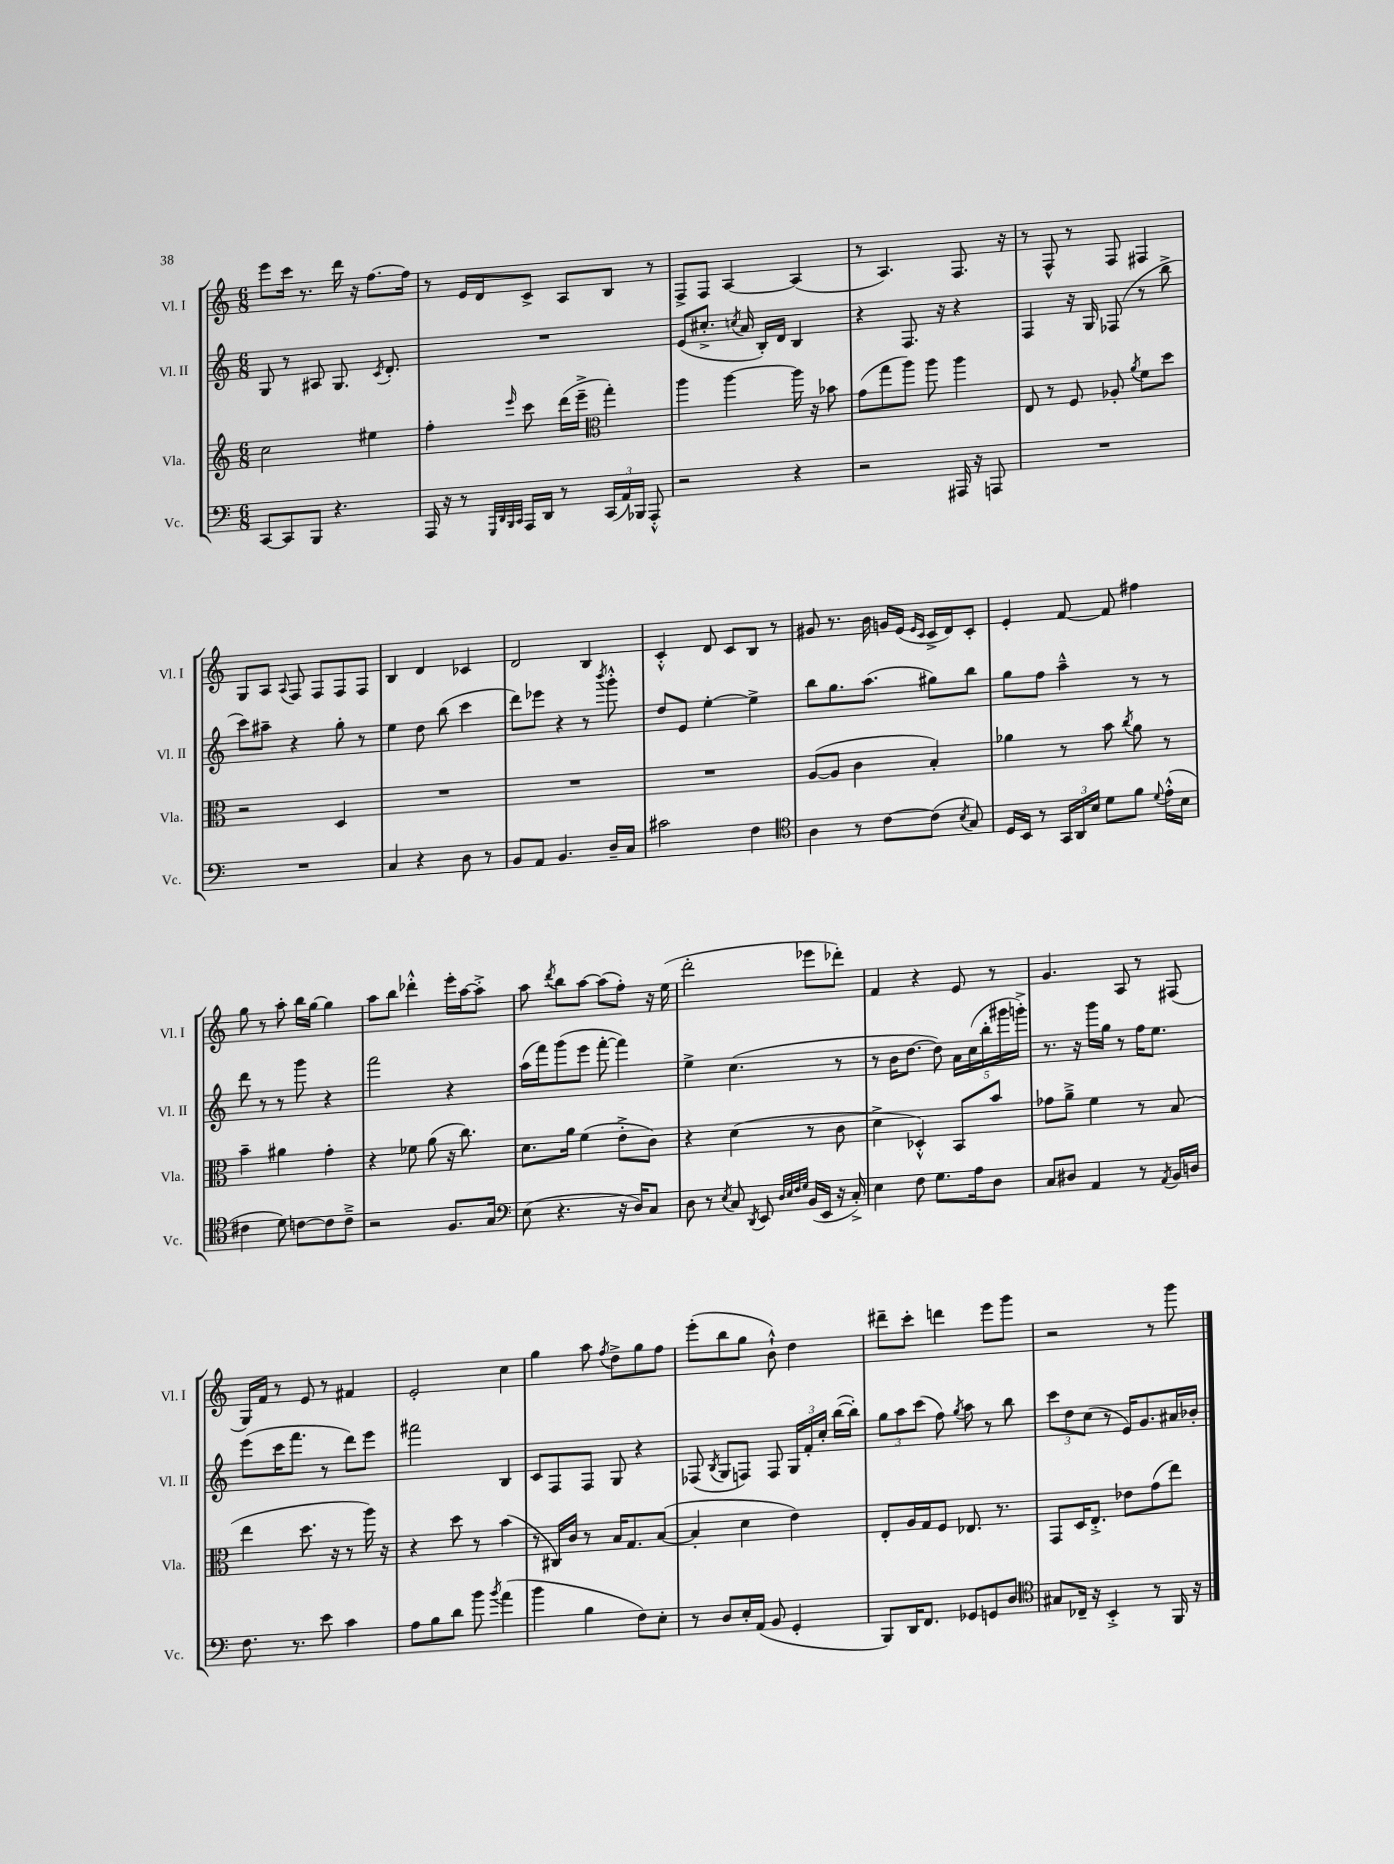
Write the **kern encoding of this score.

**kern	**kern	**kern	**kern
*staff4	*staff3	*staff2	*staff1
*clefF4	*clefG2	*clefG2	*clefG2
*k[]	*k[]	*k[]	*k[]
*M6/8	*M6/8	*M6/8	*M6/8
[8CC/L	2cc\	8G/	8eee\L
8CC/]	.	8r	16ccc\Jk
.	.	.	8.r
8BBB/J	.	8A#/	.
4.r	.	8.G/	16ddd\
.	.	.	16r
.	4ee#\	.	[8.ff\L
.	.	8qc/	.
.	.	8.d'/	.
.	.	.	16ff\]Jk
=	=	=	=
16AAA/	4ff'\	2.r	8r
16r	.	.	.
8r	.	.	16e/LL
.	.	.	16d/J
32qqGGG/LLL	.	.	.
32qqDD/	.	.	.
32qqBBB/	.	.	.
32qqCC/JJJ	16qqeee/	.	.
16AAA/LL	8ccc\	.	8c^/J
16DD/JJ	.	.	.
8r	(16ddd\LL	.	8A/L
.	16eee~^\JJ	.	.
*	*clefC3	*	*
(24CC/LL	4gg'\)	.	8B/J
24AA/)	.	.	.
24BBB-/JJ	.	.	.
8AAA'^^/	.	.	8r
=	=	=	=
2r	4aa\	(8e/L	8F^/L
.	.	8.cc#'^/J	8F/J
.	[4aa\	.	[4A/
.	.	8qcc/	.
.	.	16a/	.
.	.	16B'/LL)	.
.	.	16d/JJ	.
4r	16aa\]	4B/	(4A/]
.	16r	.	.
.	8b-\	.	.
=	=	=	=
2r	(8g\L	4r	8r
.	8gg\	.	4.A/)
.	8aa\J)	8.F/	.
.	8aa\	.	.
.	.	16r	.
16AAA#/	4aa\	4r	8.F/
16r	.	.	.
8AAA/	.	.	.
.	.	.	16r
=	=	=	=
2.r	8E/	4F/	8r
.	8r	.	8F^^/
.	8F/	16r	8r
.	.	16G/	.
.	8A-'/	(8F-/	8F/
.	8qa/	.	.
.	8f\L	8r	4F#/
.	8dd\J	8bb^\	.
=	=	=	=
2.r	2r	8ccc\L)	8G/L
.	.	8aa#~\J	8A/J
.	.	.	8qqA/
.	.	4r	8F/
.	.	.	8F/L
.	4D/	8gg'\	8F/
.	.	8r	8F/J
=	=	=	=
4C/	2.r	4ee\	4B/
4r	.	8dd\	4d/
.	.	(8bb\	.
8D\	.	4ccc\	4c-/
8r	.	.	.
=	=	=	=
8BB/L	2.r	8ddd\L)	2d/
8AA/J	.	8eee-\J	.
4.BB/	.	4r	.
.	.	8r	4B/
.	.	8qbbb/	.
16D~/LL	.	8ggg'^^\	.
16C/JJ	.	.	.
=	=	=	=
2c#\	2.r	8dd/L	4c'^^/
.	.	8e/J	.
.	.	[4ee'\	8d/
.	.	.	8c/L
4F\	.	4ee^\]	8B/J
.	.	.	8r
=	=	=	=
*clefC4	*	*	*
4A\	([8A/L	8bb\L	8g#/
.	8A/]J	8.gg\	8.r
8r	4c\	.	.
.	.	(8.aa\J	16b\
[8c\L	.	.	16g/LL
.	.	.	(16e/JJ
.	.	.	16qqe/LL
.	.	.	16qqc/JJ
(8c\]J	4B'/)	8gg#\L)	16c^/LL
.	.	.	16d/J)
8qB/	.	.	.
8G/)	.	8bb\J	8c'/J
=	=	=	=
16D/LL	4a-\	8gg\L	4e'/
16BB/JJ	.	.	.
8r	.	8ff\J	.
24GG/LL	8r	4aa~^^\	[8f/
24AA/	.	.	.
24B/JJ	.	.	.
8d\L	8b\	.	8f/]
.	8qcc/	.	.
8f\J	8a-\	8r	4ff#\
8qqd/	.	.	.
(16e'^^\LL	8r	8r	.
16B\JJ	.	.	.
=	=	=	=
4c#\	4b~\	8ddd\	8gg\
.	.	8r	8r
8d\)	4a#\	8r	8aa'\
[8c\L	.	8ggg\	16bb\LL
.	.	.	[16gg\JJ
8c\]	4g'\	4r	4gg\]
8c~^\J	.	.	.
=	=	=	=
2r	4r	2fff\	8aa\L
.	.	.	8bb\J
.	8f-\	.	4ddd-'^^\
.	(8a\	.	.
8.F/L	16r	4r	16eee'\LL
.	8.cc\)	.	[16aa\J
.	.	.	8aa'^\]J
16G/Jk	.	.	.
=	=	=	=
*clefF4	*	*	*
(8E\	8.d\L	(16aa\LL	8aa\
.	.	16fff\J)	.
.	.	.	8qddd/
4.r	.	(8ggg\	8bb\L
.	16a\Jk	.	.
.	(4f\	8eee\J	[8aa\J
.	.	[8fff'\	(8aa\]L
16r	8e'^\L	4fff\])	8ff'\J)
16D/LK)	.	.	.
8C/J	8c\J)	.	16r
.	.	.	(16ee\
=	=	=	=
8D\	4r	4ee^\	2ddd'\
8r	.	.	.
8qE/	.	.	.
8C/	(4d\	(4.cc\	.
8qDD/	.	.	.
8EE/	.	.	.
32qqD/LLL	.	.	.
32qqE/	.	.	.
32qqF/	.	.	.
32qqG/JJJ	.	.	.
(16BB/LL	8r	.	8eee-\L
16EE/JJ	.	.	.
16r	8c\	8r	8ddd-'\J)
16C'^/)	.	.	.
=	=	=	=
4E\	4d^\	8r	4f/
.	.	16b\LK	.
.	.	[8.dd\J	.
8F\	4D-'^^/)	.	4r
8.G\L	.	8dd\])	.
.	8BB/L	20a\LL	8e/
.	.	(20cc\	.
16A\k	.	.	.
.	.	20bb'\	.
8D\J	8b/J	.	8r
.	.	20ggg#\	.
.	.	20ggg'^\JJ)	.
=	=	=	=
8C/L	8g-\L	8.r	4.g/
8D#/J	8a~^\J	.	.
.	.	16r	.
4AA/	4f\	16ggg\LL	.
.	.	16gg\JJ	.
.	.	8r	8A/
8r	8r	16ff\LK	8r
.	.	8.ee\J	.
8qAA/	.	.	.
16BB/LL	(8B/	.	(8F#/
16D/JJ	.	.	.
=	=	=	=
8.F\	4ee\	(8eee\L	16G/LL)
.	.	.	16f/JJ
.	.	16ccc\K	8r
8.r	.	8.fff\J	.
.	8.dd\	.	8e/
8e\	.	8r	8r
.	16r	.	.
4c\	8r	8ddd\L)	4f#/
.	16aa\)	8eee\J	.
.	16r	.	.
=	=	=	=
8A\L	4r	2fff#\	2e'/
8B\	.	.	.
8d\J	8dd\	.	.
8b\	8r	.	.
8qb/	.	.	.
(4a\	(4b\	4B/	4cc\
=	=	=	=
4b\	8r	8c/L	4gg\
.	16C#/LL)	8F/	.
.	16c/JJ	.	.
4B\	8r	8F/J	8aa\
.	.	.	8qff/
.	16B/LK	8G/	8dd^\L
.	8.G/	.	.
8F\L)	.	4r	8gg\
8E'\J	([8B/J	.	8ff\J
=	=	=	=
8r	4B'/]	(8F-/	(8eee'\L
.	.	8qB/	.
8D/L	.	8G/L	8bb\
16E'/L	4d\	8F/J)	8gg\J
(16AA/JJ	.	.	.
8BB/	.	8F/	8b`^^\)
4GG'/	4e\)	24G/LL	4dd\
.	.	24f'/	.
.	.	24cc'/JJ	.
.	.	([16bb\LL	.
.	.	16bb'\]JJ)	.
=	=	=	=
8BBB/L)	8E'/L	12gg\L	8ddd#~\L
.	.	12aa\	.
16DD/K	16A/L	.	8ccc'\J
.	.	(12ccc\J	.
8.FF/J	16G/J	.	.
.	8F/J	8ff\)	4ddd\
.	.	8qgg/	.
8GG-/L	8.E-/	8aa\	.
8GG/	.	8r	8eee\L
.	8.r	.	.
8D/J	.	8bb\	8ggg\J
=	=	=	=
*clefC4	*	*	*
8G#/L	8GG/L	12ccc\L	2r
.	.	12dd\	.
16C-~/Jk	16D/K	.	.
.	.	(12cc\J	.
16r	8.E'^/J	.	.
4BB'^/	.	8r	.
.	8e-\L	16e/LK)	.
.	.	8.g/	.
8r	(8g\	.	8r
16FF/	8ee\J)	16a#/L	8ggg\
16r	.	16b-'/JJ	.
==	==	==	==
*-	*-	*-	*-
